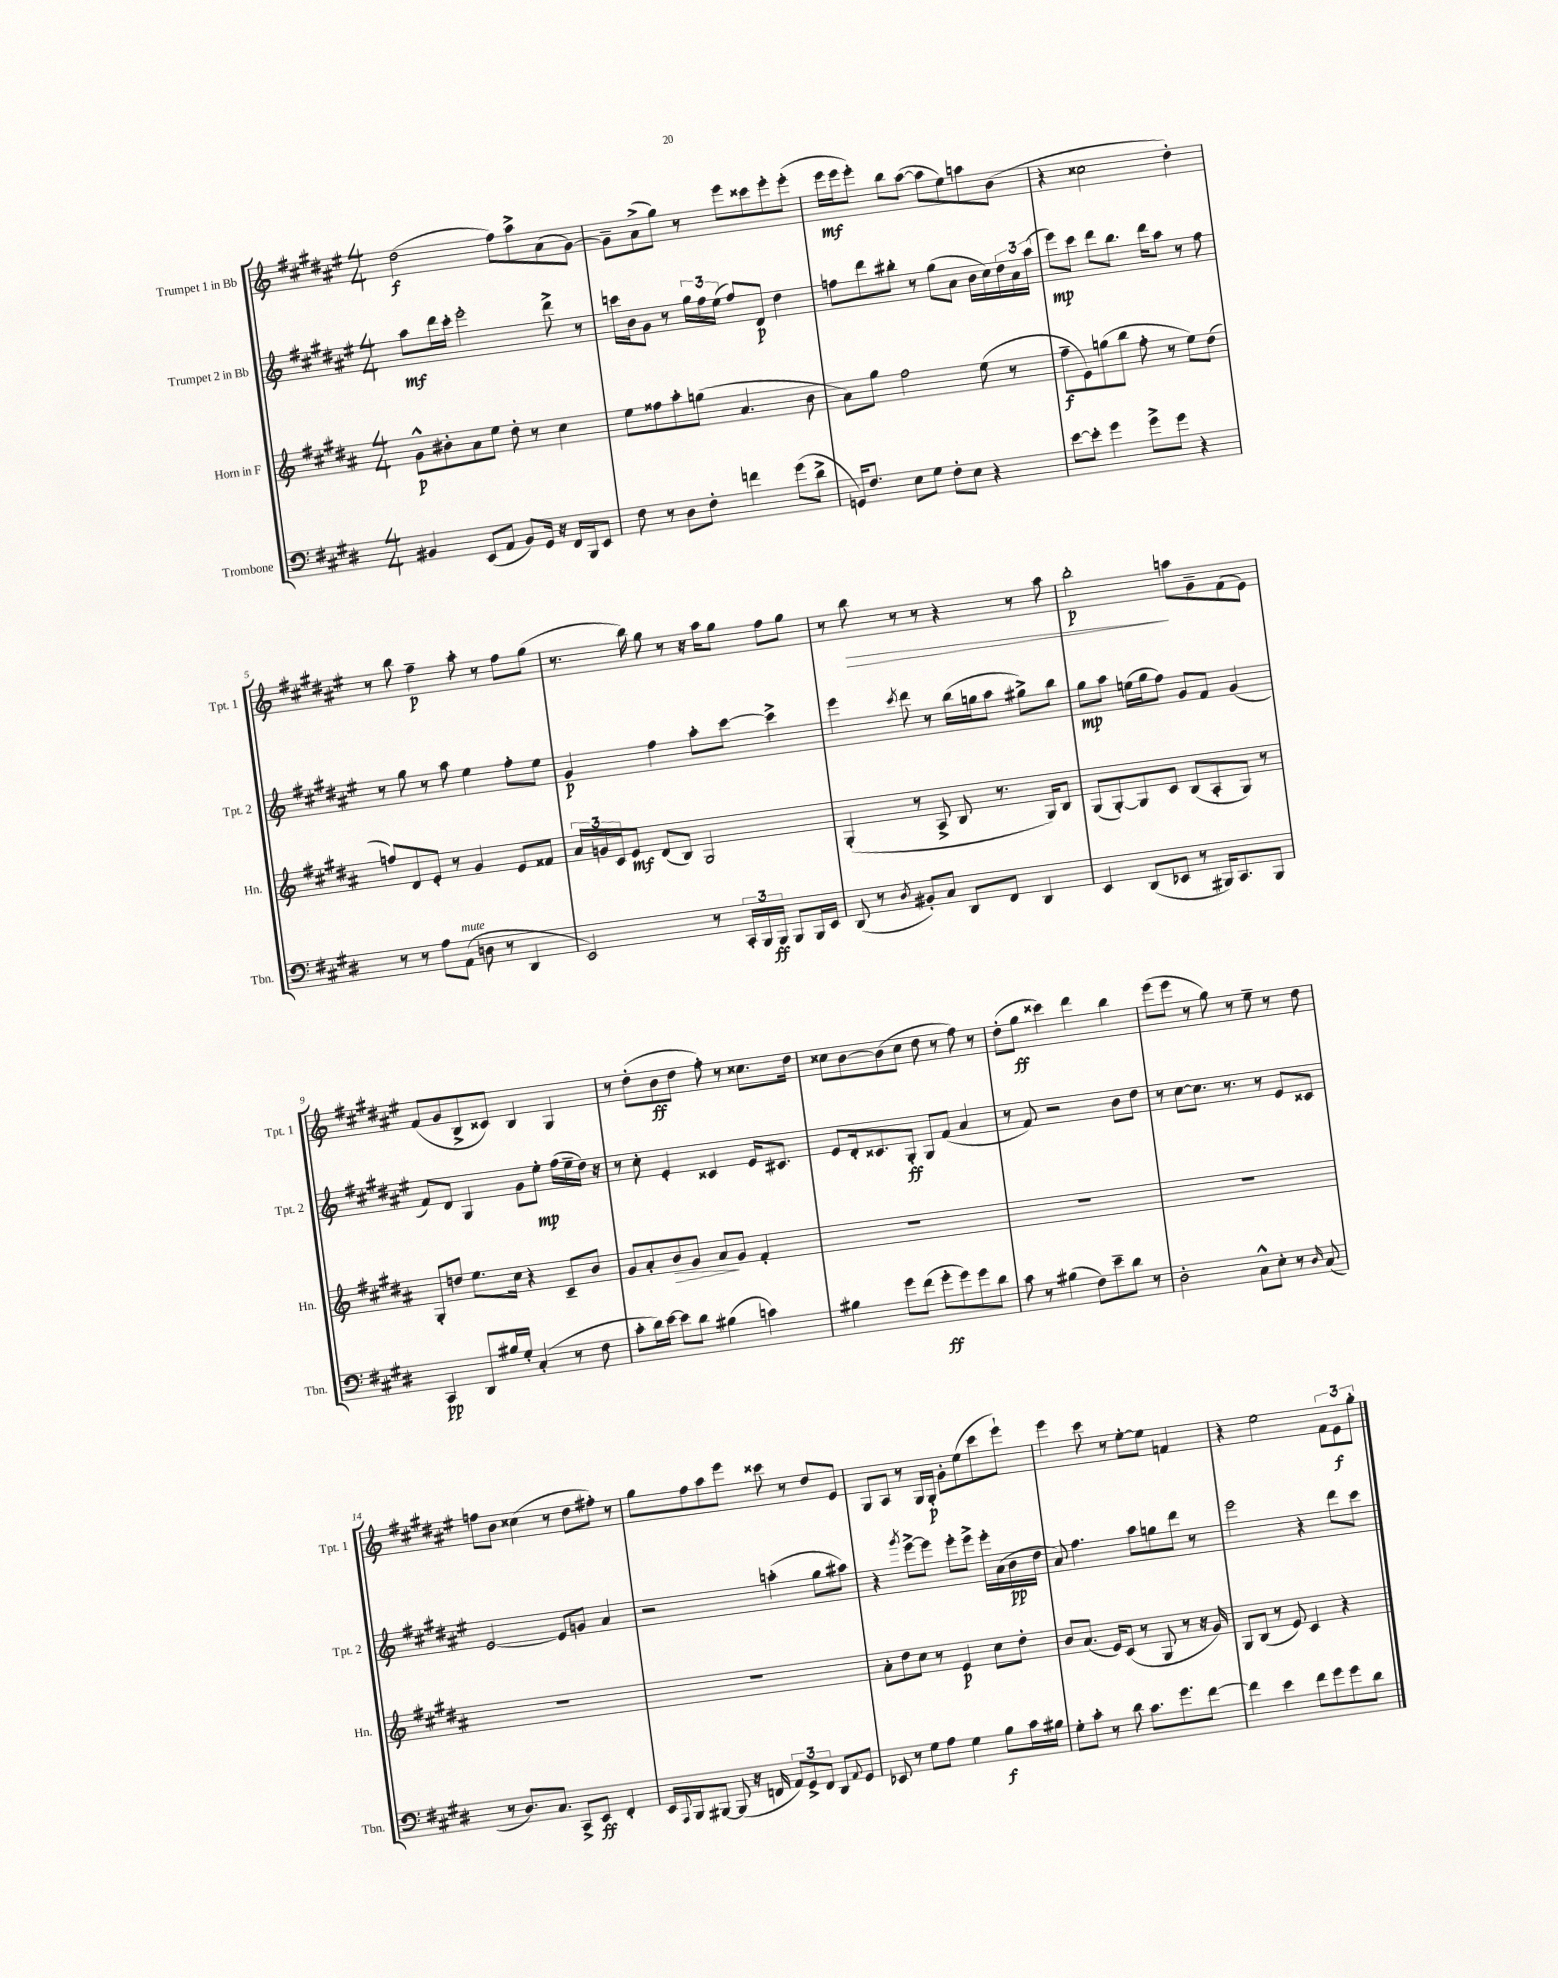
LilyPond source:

<<
\new StaffGroup <<
\new Staff = "s0" \with { instrumentName = "Trumpet 1 in Bb" shortInstrumentName = "Tpt. 1" } {
    \clef treble \key fis \major \numericTimeSignature \time 4/4
    dis''2\f( fis''8) ais''8-> ais'8( gis'8~) |
    gis'8-- ais'8->( gis''8) r8 eis'''8 cisis'''8 eis'''8-. eis'''8-.( |
    eis'''16\mf eis'''16 eis'''8-.) b''8 ais''8~( ais''8 eis''8) a''8 b'8( |
    r4 cisis''2 dis''4-.) |
    r8 b''8 fis''4--\p ais''8-. r8 fis''8 gis''8( |
    r8. b''16) gis''8 r8 r16 ais''16 gis''8 fis''8 gis''8 |
    r8 b''8\> r8 r8 r4 r8 ais''8 |
    b''2-.\p\! a''8 gis'8-- fis'8( eis'8) |
    fis'8( gis'8 b8-> cisis'8) b4 gis4 |
    r8 dis''8-.( b'8\ff dis''8 fis''8-.) r8 cisis''8. dis''16 |
    cisis''8 b'8~ b'8( cisis''8 dis''8 r8 fis''8) r8 |
    dis''8-.( gis''8\ff cisis'''4) dis'''4 b''4 |
    eis'''8( eis'''8 r8 gis''8) r8 eis''8-- r8 dis''8 |
    f''8 b'8 cisis''4( r8 dis''8 fis''8-.) r8 |
    gis''8 fis''8 ais''8 eis'''8 cisis'''8 r8 dis''8 eis'8 |
    gis8 ais8 r8 gis16 gis16-.\p gis'8-. eis''8( cis'''8 eis'''8-!) |
    eis'''4 cis'''8 r8 eis''8~-. eis''8 f'4 |
    r4 eis''2 \tuplet 3/2 { fis'8 eis'8\f gis''8-. } \bar "|." |
}
\new Staff = "s1" \with { instrumentName = "Trumpet 2 in Bb" shortInstrumentName = "Tpt. 2" } {
    \clef treble \key fis \major \numericTimeSignature \time 4/4
    ais''8\mf dis'''16 cis'''16-. eis'''2-. dis'''8-> r8 |
    c'''16 b'16 gis'8 r8 \tuplet 3/2 { gis''16 fis''16 eis''16( } fis''8) dis'8\p dis''4 |
    f''8 dis'''8 bis''8-. r8 gis''8( ais'8 b'16 cis''16) \tuplet 3/2 { dis''16 ais'16 ais''16( } |
    eis'''8\mp) cis'''8 dis'''8 b''8. dis'''16 ais''8 r8 fis''8 |
    r8 gis''8 r8 ais''8 eis''4 fis''8-. eis''8 |
    gis'4\p fis''4 ais''8-. cis'''8~ cis'''4-> |
    eis'''4 \acciaccatura { cis'''8 } dis'''8 r8 b''16( g''16 ais''8 gis''8->) b''8 |
    gis''8\mp ais''8 e''16( gis''16 fis''8) gis'8 fis'8 gis'4( |
    fis'8) dis'8 gis4 gis'8 eis''8-.\mp fis''16( eis''16-- dis''16) r16 |
    r8 cis''8-. eis'4-. cisis'4 eis'16 cis'8. |
    eis'8 dis'16-. cisis'8. gis8-.\ff gis8 fis'8( ais'4 |
    r8 fis'8) r2 b'8 dis''8 |
    r8 cis''8~ cis''8. r8. r8 eis'8 cisis'8 |
    eis'2~ eis'8 g'8 ais'4 |
    r2 a''4-.( gis''8 ais''8) |
    r4 \acciaccatura { gis'''8 } eis'''8~-> eis'''8 eis'''8-. eis'''8-> eis'''16-. ais'16( b'16\pp dis''16 |
    ais'8) fis''4. ais''8 g''8 dis'''8 r8 |
    eis'''2 r4 dis'''8 cis'''8 \bar "|." |
}
\new Staff = "s2" \with { instrumentName = "Horn in F" shortInstrumentName = "Hn." } {
    \clef treble \key b \major \numericTimeSignature \time 4/4
    gis'8-^\p bis'8-. ais'8 e''8 dis''8-. r8 cis''4 |
    e''8 fisis''8 ais''8-. g''8( ais'4. b'8 |
    ais'8) gis''8 fis''2 e''8( r8 |
    fis''8--\f e'8) g''8( b''8 fis''8-. r8 e''8) dis''8( |
    f''8) dis'8 e'8-. r8 gis'4 e'8 fisis'8 |
    \tuplet 3/2 { ais'16 g'16 cis'16 } e'8\mf dis'8( b8) gis2 |
    gis4-.( r8 ais8-> b8 r8. gis16) b8 |
    gis8( gis8~-.) gis8 cis'8 b8( ais8-. gis8) r8 |
    gis8-. d''8 e''8. cis''16 r4 cis'8-- b'8 |
    gis'8 ais'8-. b'8\> gis'8 ais'8\! gis'8 fis'4-. |
    R1 |
    R1 |
    R1 |
    R1 |
    R1 |
    ais'8-. dis''8 cis''8 r8 e'4\p cis''8 dis''8-. |
    b'8 ais'8.( e'16) cis'8( r8 gis8 r8 r16 gis'16) |
    gis8 b8( r8 e'8) cis'4 r4 \bar "|." |
}
\new Staff = "s3" \with { instrumentName = "Trombone" shortInstrumentName = "Tbn." } {
    \clef bass \key e \major \numericTimeSignature \time 4/4
    bis,4 e,8( a,8 bis,8) gis,16 r16 fis,16 b,,16 e,8 |
    fis8 r8 dis8 fis8-. f'4 gis'8( dis'8-> |
    g,16) fis8. e8 gis8 fis8-. e8 r4 |
    e'8~ e'8-. gis'4 gis'8-> gis'8 r4 |
    r8 r8 a8 a,8^\markup { \italic "mute" }( d8 r8 dis,4 |
    e,2) r8 \tuplet 3/2 { cis,16-. b,,16 b,,16\ff } b,,8 b,,16 e,16 |
    dis,8( r8 \acciaccatura { dis8 } bis,8-.) cis8 dis,8 fis,8 dis,4 |
    e,4 dis,8( ees,8 r8 bis,,16) cis,8. bis,,8 |
    cis,4\pp dis,8 bis16 gis16-. cis4-.( r8 fis8 |
    cis'8-. dis'16) e'16~ e'8 dis'8 bis4( c'4) |
    bis4 gis'8 fis'8( gis'8-.\ff gis'8) gis'8 dis'8 |
    cis'8 r8 bis4( fis8) e'8-- dis'8 r8 |
    dis2-. cis8-^ e8-. r8 \grace { dis16 } cis8( |
    r8 dis8.) cis8. cis,8-> e,8\ff fis,4-. |
    e,16 \appoggiatura { a,,8 } b,,16 bis,,8~ bis,,8( r16 f,16 \tuplet 3/2 { a,8) gis,8-> f,8 } dis,8 \appoggiatura { a,8 } gis,8 |
    ees,8 r8 gis8 a8 gis4 b8\f cis'16 bis16 |
    gis8-. cis'8-. r8 dis'8 cis'8. gis'8. fis'8~ |
    fis'4 e'4 fis'8 gis'8 gis'8 dis'8 \bar "|." |
}
>>
>>
